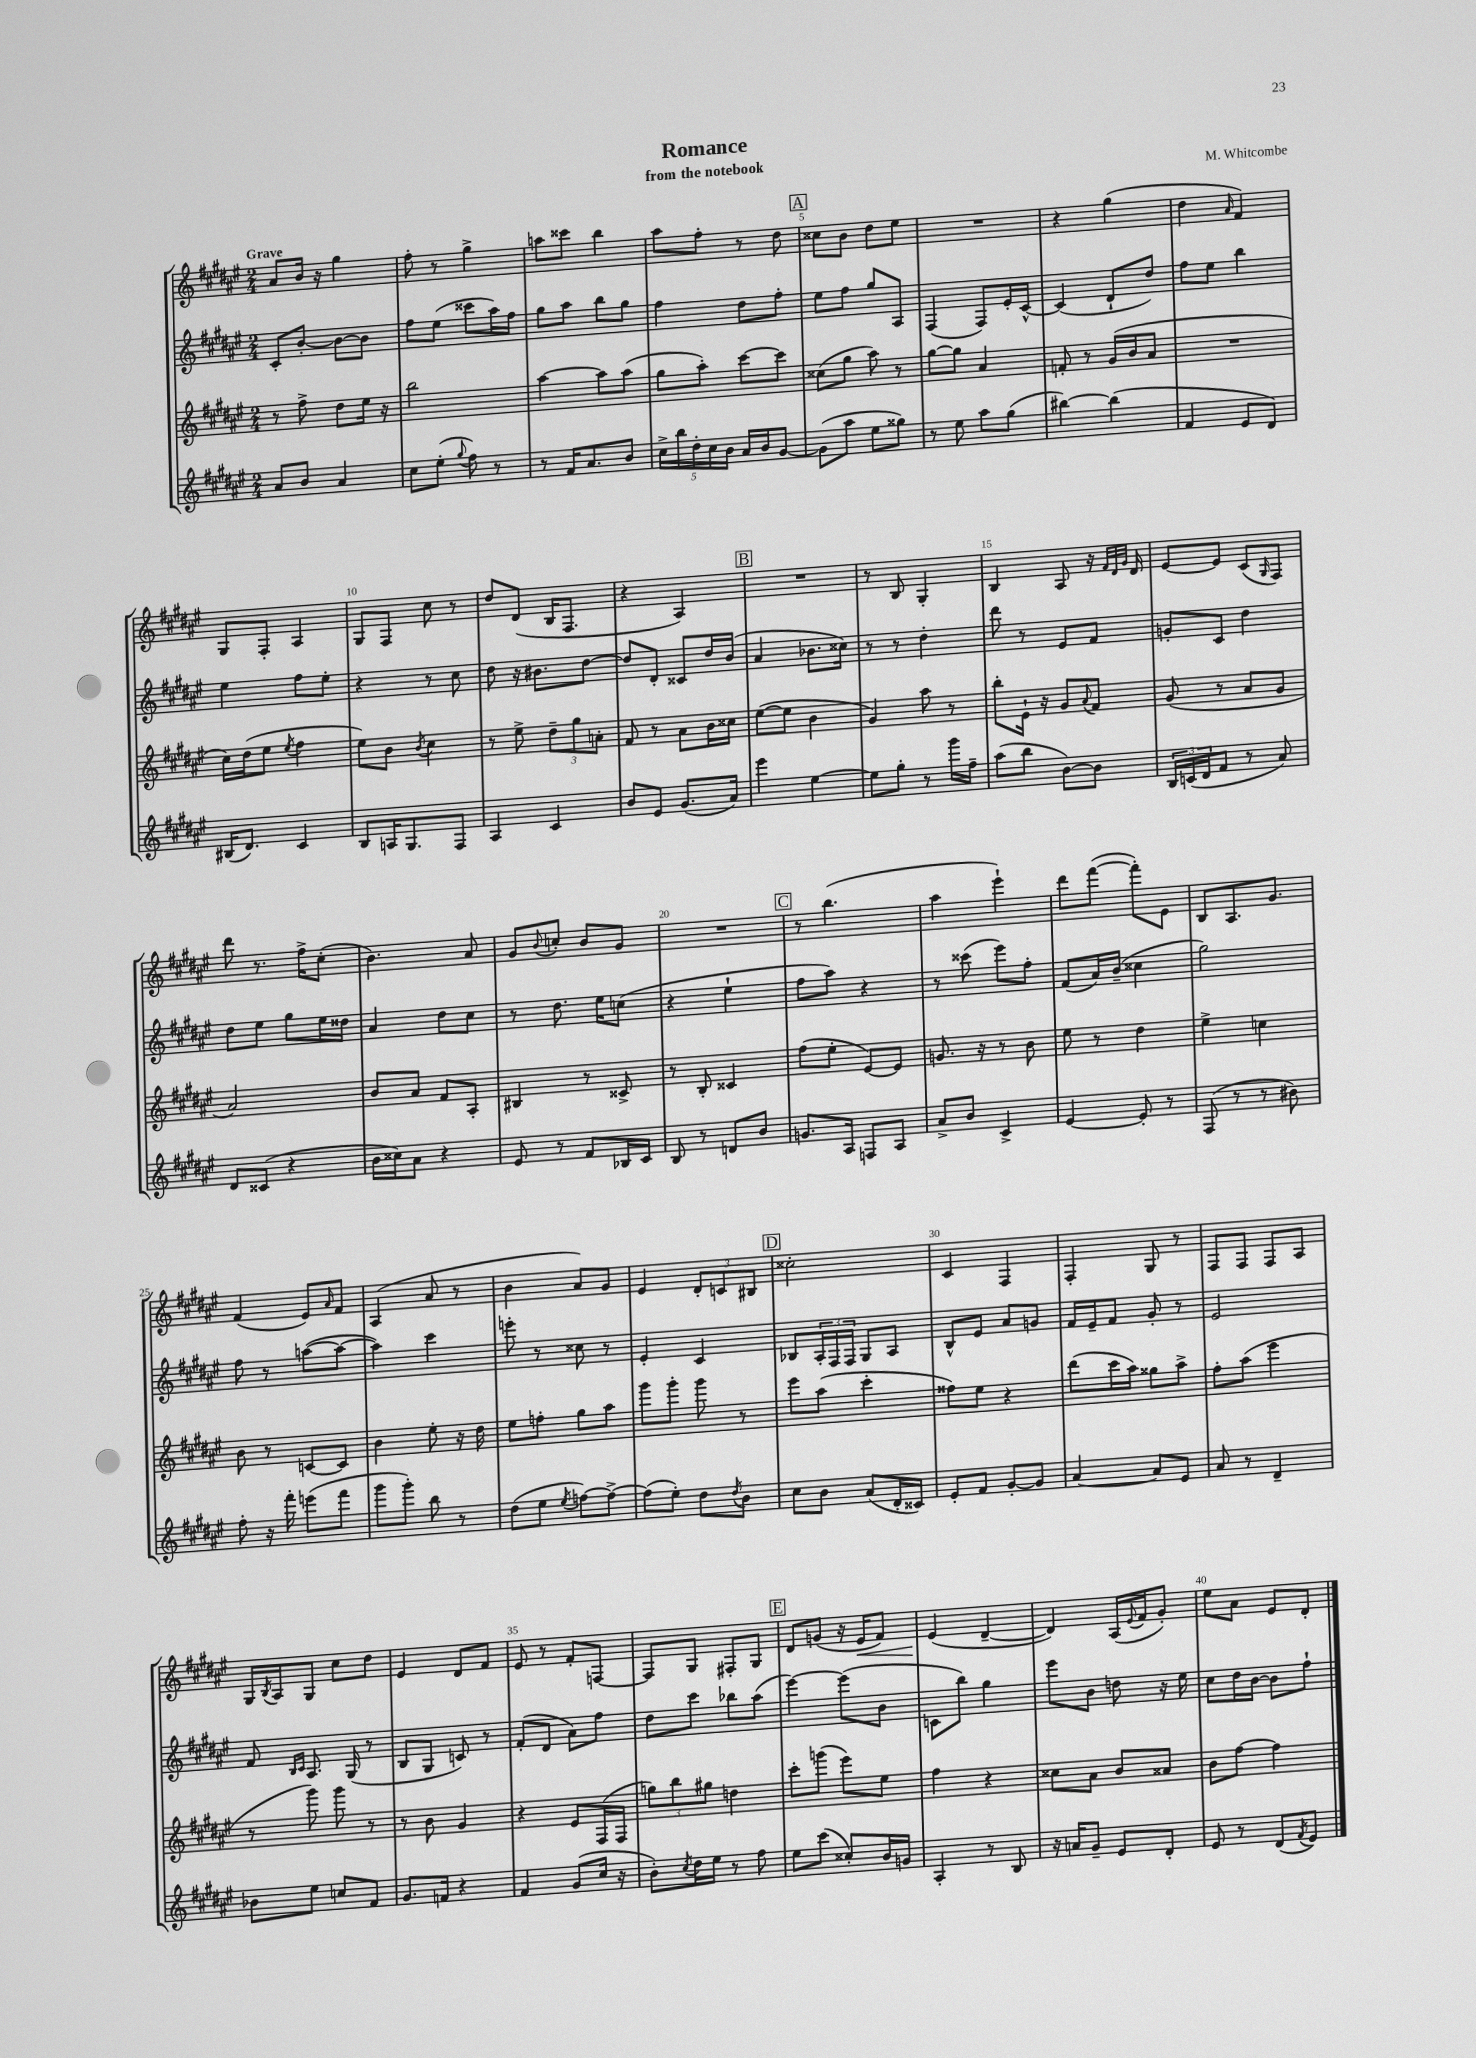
\header { title = "Romance" composer = "M. Whitcombe" subtitle = "from the notebook" }
<<
\new StaffGroup <<
\new Staff = "s0" {
    \clef treble \key fis \major \numericTimeSignature \time 2/4 \tempo "Grave"
    ais'8 b'16 r16 gis''4 |
    fis''8-. r8 gis''4-> |
    a''8 cisis'''8 b''4 |
    ais''8 fis''8-. r8 dis''8 |
    \mark \markup { \box "A" } cisis''8 b'8 dis''8 eis''8 |
    R2 |
    r4 gis''4( |
    dis''4 \grace { ais'16 } fis'4) |
    gis8 fis8-. ais4 |
    gis8 fis8 cis''8 r8 |
    dis''8 dis'8( b16 fis8. |
    r4 ais4) |
    \mark \markup { \box "B" } R2 |
    r8 b8 gis4-. |
    b4 ais8 r16 \grace { fis'32 dis'32 gis'32 } dis'16 |
    eis'8~ eis'8 cis'8( \grace { gis16 } fis8) |
    dis'''8 r8. fis''16-> cis''8-.( |
    b'4.) ais'8 |
    gis'8 \appoggiatura { b'8 } c''8-. b'8 gis'8 |
    R2 |
    \mark \markup { \box "C" } r8 b''4.( |
    ais''4 eis'''4-!) |
    dis'''8 fis'''8~( fis'''8-.) eis'8 |
    b8 ais8. gis'8. |
    fis'4( eis'8) \grace { ais'16 } fis'8 |
    ais4( ais'8 r8 |
    b'4 ais'8) gis'8 |
    eis'4 \tuplet 3/2 { dis'8-. c'8 bis8 } |
    \mark \markup { \box "D" } cisis''2-. |
    cis'4 fis4 |
    fis4-. gis8 r8 |
    fis8 fis8 fis8 ais8 |
    gis16 \acciaccatura { b8 } ais16 gis8 cis''8 dis''8 |
    eis'4 dis'8 fis'8 |
    eis'8 r8 fis'8-. f8~ |
    f8 gis8 fis8-. gis8 |
    \mark \markup { \box "E" } dis'8 g'8( r16 eis'16\< fis'8) |
    eis'4\!( dis'4~-- |
    dis'4) ais16( \appoggiatura { eis'8 } fis'16 gis'8-.) |
    eis''8 ais'8 eis'8 dis'8-. \bar "|." |
}
\new Staff = "s1" {
    \clef treble \key fis \major \numericTimeSignature \time 2/4
    cis'8-. b'8~-. b'8~ b'8 |
    fis''8 eis''8( cisis'''8 ais''16) fis''16 |
    gis''8 ais''8 b''8 gis''8 |
    fis''4 dis''8 fis''8-. |
    \mark \markup { \box "A" } eis''8 fis''8 gis''8 ais8 |
    fis4( fis8) eis'16-. cis'16~-^ |
    cis'4( dis'8-! dis''8) |
    fis''8 eis''8 b''4 |
    eis''4 fis''8 eis''8-. |
    r4 r8 cis''8 |
    dis''8 r16 bis'8. dis''8~ |
    dis''8 dis'8-. cisis'8 dis''16 b'16( |
    \mark \markup { \box "B" } ais'4 bes'8. cisis''16) |
    r8 r8 dis''4-. |
    dis'''8 r8 eis'8 fis'8 |
    g'8-. cis'8 dis''4 |
    dis''8 eis''8 gis''8 eis''16 disis''16 |
    ais'4 dis''8 cis''8 |
    r8 dis''8. eis''16 c''8( |
    r4 eis''4-! |
    \mark \markup { \box "C" } fis''8 ais''8) r4 |
    r8 cisis'''8( eis'''8) fis''8-. |
    fis'8( ais'16) b'16--( cisis''4 |
    gis''2) |
    fis''8 r8 a''8~( a''8~ |
    a''4) cis'''4 |
    e'''8-. r8 cisis''8 r8 |
    eis'4-. cis'4 |
    \mark \markup { \box "D" } bes8 \tuplet 3/2 { ais16-. fis16 fis16 } gis8 ais8 |
    b8-^ eis'8 ais'8 g'8 |
    fis'16 eis'16-- fis'8 gis'8-. r8 |
    eis'2 |
    fis'8 \grace { b16 cis'16 } ais8. gis16( r8 |
    b8 gis8 c'8) r8 |
    fis'8-.( dis'8 ais'8) fis''8 |
    dis''8 cis'''8 bes''8 ais''8( |
    \mark \markup { \box "E" } eis'''4~) eis'''8( b'8 |
    c'8 b''8) gis''4 |
    eis'''8 b'8 d''8 r16 eis''16 |
    cis''8 dis''16 b'16~ b'8 fis''8-! \bar "|." |
}
\new Staff = "s2" {
    \clef treble \key fis \major \numericTimeSignature \time 2/4
    r8 fis''8-> dis''8 eis''16 r16 |
    b''2 |
    ais''4~ ais''8 ais''8( |
    gis''8 ais''8-.) cis'''8~ cis'''8 |
    \mark \markup { \box "A" } cisis''8( gis''8 ais''8) r8 |
    gis''8~ gis''8 ais'4 |
    f'8-. r8 gis'16( b'16 ais'8 |
    R2 |
    cis''16) dis''16( eis''8 \acciaccatura { eis''8 } fis''4 |
    eis''8) b'8 \acciaccatura { b'8 } cis''4 |
    r8 eis''8-> \tuplet 3/2 { dis''8-- gis''8 a'8-. } |
    fis'8 r8 ais'8 b'16 cisis''16 |
    \mark \markup { \box "B" } eis''8~( eis''8 b'4 |
    gis'4) ais''8 r8 |
    b''8-. eis'16-! r16 gis'8 \appoggiatura { ais'8 } fis'8 |
    gis'8( r8 ais'8 gis'8 |
    ais'2) |
    b'8 ais'8 fis'8 ais8-. |
    bis4 r8 cisis'8-> |
    r8 b8-. cisis'4 |
    \mark \markup { \box "C" } fis''8( eis''8-. eis'8~) eis'8 |
    g'8. r16 r8 b'8 |
    eis''8 r8 dis''4 |
    eis''4-> c''4 |
    b'8 r8 c'8~ c'8 |
    b'4 eis''8-. r16 dis''16 |
    eis''8 f''8-. gis''8 ais''8 |
    gis'''8 gis'''8-. gis'''8 r8 |
    \mark \markup { \box "D" } eis'''8 ais''8( cis'''4-. |
    fisis''8) eis''8 r4 |
    dis'''8( cis'''16 ais''16) gisis''8 ais''8-> |
    fis''8-. ais''8( eis'''4 |
    r8 gis'''8) gis'''8 r8 |
    r8 b'8 gis'4 |
    r4 eis'8 fis16( fis16 |
    \tuplet 3/2 { g''8) b''8 gis''8 } d''4 |
    \mark \markup { \box "E" } cis'''8-. g'''8( eis'''8) eis''8 |
    fis''4 r4 |
    cisis''8 ais'8 b'8 aisis'8 |
    b'8 fis''8~ fis''4 \bar "|." |
}
\new Staff = "s3" {
    \clef treble \key fis \major \numericTimeSignature \time 2/4
    ais'8 b'8 ais'4 |
    cis''8 eis''8-.( \appoggiatura { gis''8 } fis''8) r8 |
    r8 fis'16 ais'8. b'8 |
    \tuplet 5/4 { cis''16-> b''16 dis''16-. cis''16 b'16 } ais'16 b'16 gis'8~ |
    \mark \markup { \box "A" } gis'8( ais''8 eis''8 gisis''8) |
    r8 eis''8 ais''8 gis''8( |
    bis''4~) bis''4( |
    fis'4 eis'8 dis'8) |
    bis16( dis'8.) cis'4 |
    b8 a16 gis8. fis8 |
    ais4 cis'4 |
    b'8 eis'8 gis'8.( ais'16) |
    \mark \markup { \box "B" } eis'''4 eis''4~ |
    eis''8 gis''8-. r8 gis'''16 fis''16-- |
    ais''8( b''8 b'8~) b'8 |
    \tuplet 3/2 { b16 c'16( dis'16 } fis'8 r8 ais'8) |
    dis'8 cisis'8( r4 |
    b'16 cisis''16) ais'8 r4 |
    eis'8 r8 fis'8 bes16 cis'16 |
    b8 r8 d'8 b'8 |
    \mark \markup { \box "C" } g'8. ais16 f8 ais8 |
    ais'8-> b'8 cis'4-> |
    eis'4~ eis'8-. r8 |
    fis8( r8 r8 bis'8) |
    fis''8-. r16 fis'''16-. e'''8( fis'''8 |
    gis'''8 gis'''8-.) b''8 r8 |
    dis''8( eis''8 \acciaccatura { eis''8 } f''8~) f''8~-> |
    f''8( eis''8-.) dis''8 \acciaccatura { dis''8 } b'8 |
    \mark \markup { \box "D" } cis''8 b'8 ais'8( dis'16-. cisis'16) |
    eis'8-. fis'8 gis'8~-. gis'8 |
    ais'4~ ais'8 eis'8 |
    ais'8 r8 dis'4-- |
    bes'8 eis''8 c''8 fis'8 |
    gis'8. f'16 r4 |
    fis'4 gis'8( cis''16 r16 |
    b'8-.) \acciaccatura { cis''8 } dis''16 eis''16 r8 fis''8 |
    \mark \markup { \box "E" } eis''8 cis'''8( cisis''8-.) b'16 g'16 |
    ais4-. r8 b8 |
    r16 a'16 gis'8-- eis'8 dis'8-. |
    eis'8 r8 dis'8( \acciaccatura { fis'8 } eis'8) \bar "|." |
}
>>
>>
\layout { \context { \Score \override BarNumber.break-visibility = ##(#f #t #t) barNumberVisibility = #(every-nth-bar-number-visible 5) } }
